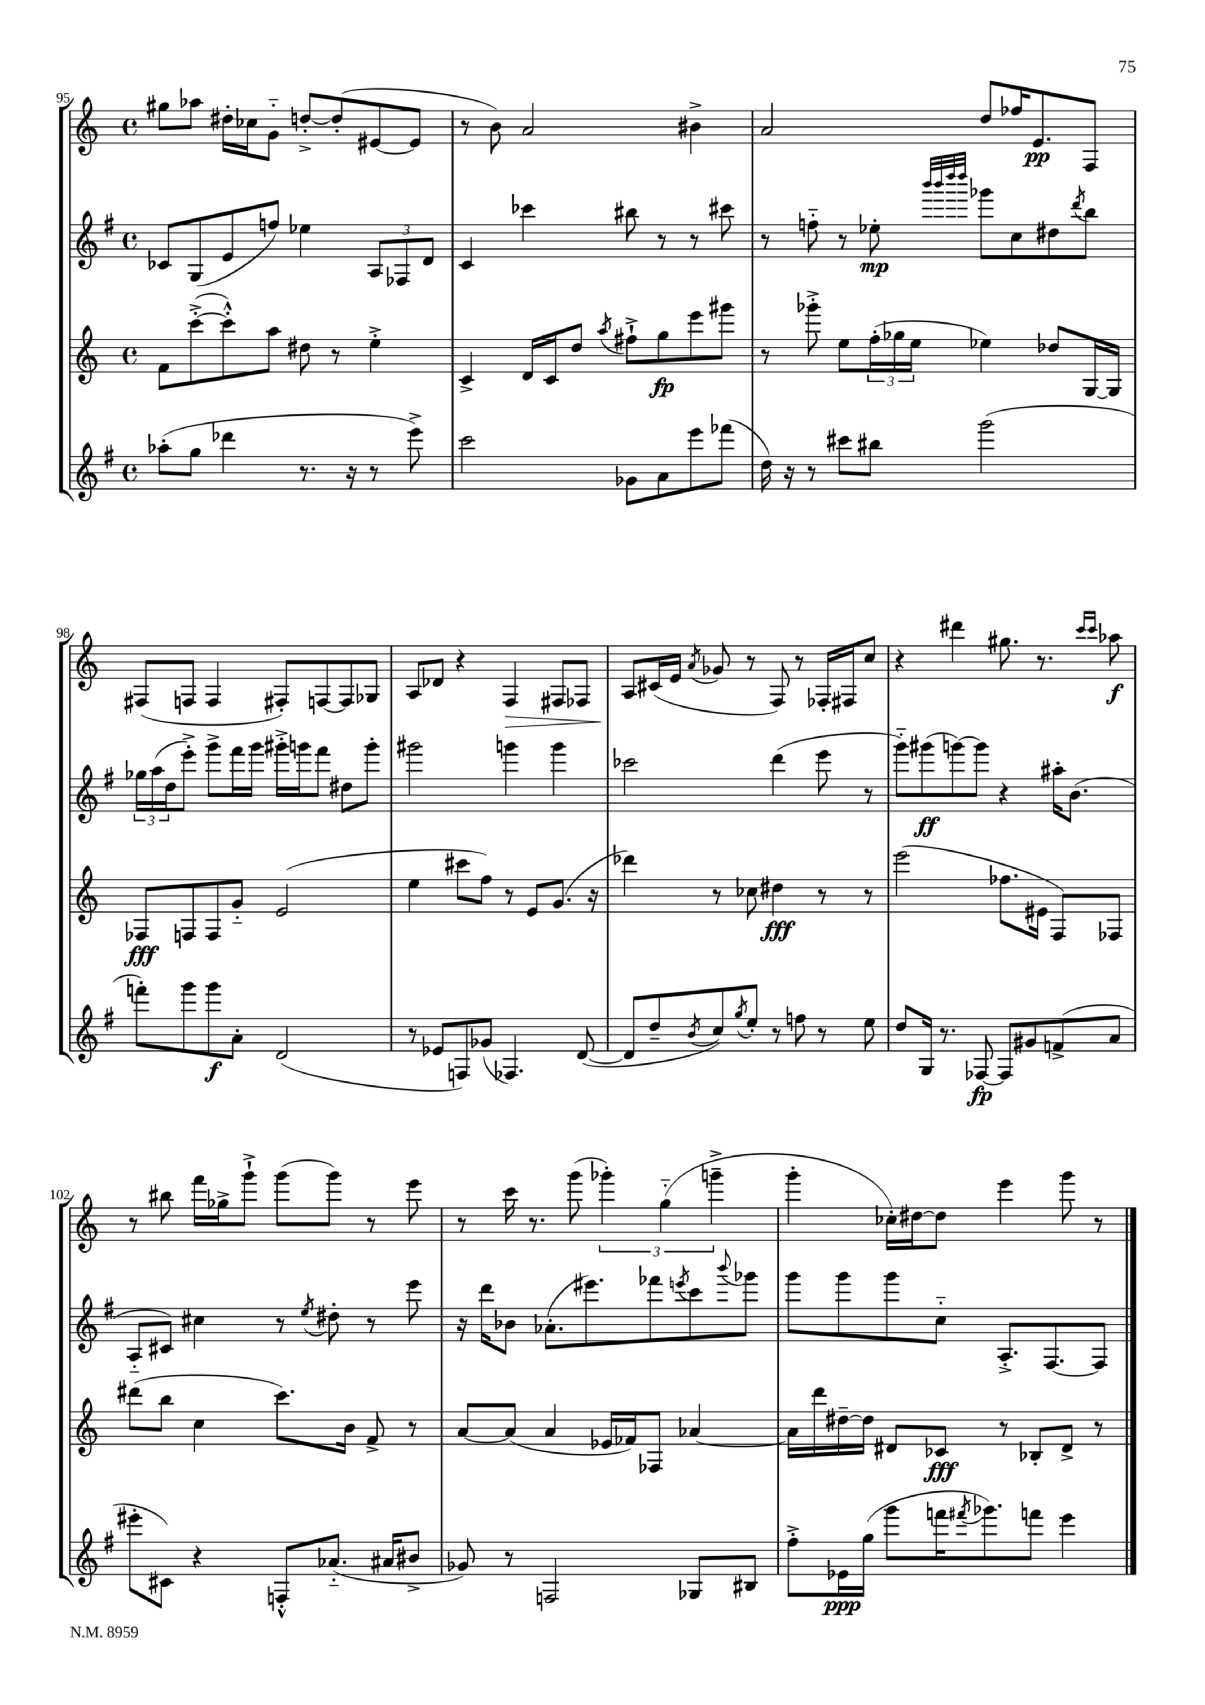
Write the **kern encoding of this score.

**kern	**kern	**kern	**kern
*staff4	*staff3	*staff2	*staff1
*clefG2	*clefG2	*clefG2	*clefG2
*k[f#]	*k[]	*k[f#]	*k[]
*M4/4	*M4/4	*M4/4	*M4/4
*met(c)	*met(c)	*met(c)	*met(c)
(8aa-'	8f	8c-	8gg#
8gg	([8ccc'^	(8G	8aa-
4ddd-	8ccc'^^])	8e	16dd#'
.	.	.	16cc-
.	8aa	8ff)	8g'~
8.r	8dd#	4ee-	[8dd'^
.	8r	.	(8dd']
16r	.	.	.
8r	4ee'^	12A	[8e#
.	.	12F-	.
8eee^)	.	.	8e#]
.	.	12d	.
=	=	=	=
2ccc	4c^	4c	8r
.	.	.	8b)
.	16d	4ccc-	2a
.	16c	.	.
.	8dd	.	.
.	8qaa	.	.
8g-	8ff#`^	8bb#	.
8a	8gg	8r	.
8eee	8eee	8r	4b#^
(8fff-	8ggg#	8ccc#	.
=	=	=	=
16dd)	8r	8r	2a
16r	.	.	.
8r	8ggg-'^	8ff'~	.
8ccc#	8ee	8r	.
8bb#	(24ff'	8ee-'	.
.	24gg-	.	.
.	24ee	.	.
.	.	32qqbbb	.
.	.	32qqbbb	.
.	.	32qqdddd	.
.	.	32qqdddd	.
(2ggg	4ee-)	8ggg-	8dd
.	.	8cc	16ff-
.	.	.	8.e
.	8dd-	8dd#	.
.	.	8qddd	.
.	[16G	8bb	8F
.	16G]	.	.
=	=	=	=
8fff')	8F-	24gg-	(8F#
.	.	(24aa	.
.	.	24dd	.
8ggg	8F	8eee'^)	8F
8ggg	8F	8ggg^	4F
8a'	8g'~	16fff#	.
.	.	16ggg	.
(2d	(2e	16ggg#'^	8F#')
.	.	16ggg	.
.	.	8fff#	[8F
.	.	8dd#	8F]
.	.	8ggg'	8G-
=	=	=	=
8r	4ee	2ggg#	8A
8e-	.	.	8d-
8F)	8ccc#	.	4r
(8g-	8ff)	.	.
4.F-)	8r	4ggg	4F
.	8e	.	.
.	(8.g	4ggg	8F#
([8d	.	.	8F-
.	16r	.	.
=	=	=	=
8d]	4ddd-)	2ccc-	8A
8dd~	.	.	(16c#
.	.	.	16e
8qb	.	.	8qa
8cc)	8r	.	8g-
8qgg	.	.	.
8ee'	8cc-	.	8r
8r	4dd#	(4ddd	8F)
8ff	.	.	8r
8r	8r	8eee	16F-'
.	.	.	16F#
8ee	8r	8r	8cc
=	=	=	=
8dd	(2eee	8ggg'~)	4r
16G	.	(8ggg#	.
8.r	.	.	.
.	.	[8ggg)	4ddd#
[8F-	.	8ggg]	.
8F-]	8.ff-	4r	8.gg#
8g#	.	.	.
.	16e#	.	8.r
(8f^	8F)	16aa#'	.
.	.	(8.b	.
.	.	.	16qqccc
.	.	.	16qqccc
8a	8F-	.	8aa-
=	=	=	=
8eee#'	(8ddd#	8A'~	8r
8c#)	8bb	8c#)	8bb#
4r	4cc	4cc#	16fff
.	.	.	16gg-^
.	.	.	8ggg`^
8F'^^	8.ccc)	8r	(8ggg
.	.	8qee	.
(8.a-'~	.	8dd#'	8ggg)
.	16b	.	.
.	8f^	8r	8r
16a#	.	.	.
8b#^	8r	8eee	8eee
=	=	=	=
8g-)	[8a	16r	8r
.	.	16ddd	.
8r	(8a]	8b-	16ccc
.	.	.	8.r
2F	4a	(8.a-'	.
.	.	.	(8ggg
.	.	8.eee#)	.
.	16e-	.	6ggg-')
.	16f-)	.	.
.	8F-	8fff-	.
.	.	.	(6gg'~
.	.	8qeee	.
8G-	[4a-	8ccc	.
.	.	.	6ggg~^
.	.	8qqbbb	.
8B#	.	8ggg-	.
=	=	=	=
8ff#'^	16a-]	8ggg	4ggg'
.	16ddd	.	.
16e-	[16dd#~	8ggg	.
(16gg	16dd#]	.	.
8ggg	8d#	8ggg	16cc-')
.	.	.	[16dd#
16fff	8c-	8cc'~	8dd#]
8qfff#	.	.	.
8.ggg-)	.	.	.
.	8r	8.A'^	4eee
8fff	8B-'	.	.
.	.	[8.F#	.
4eee	8d#^	.	8ggg
.	8r	8F#]	8r
==	==	==	==
*-	*-	*-	*-
